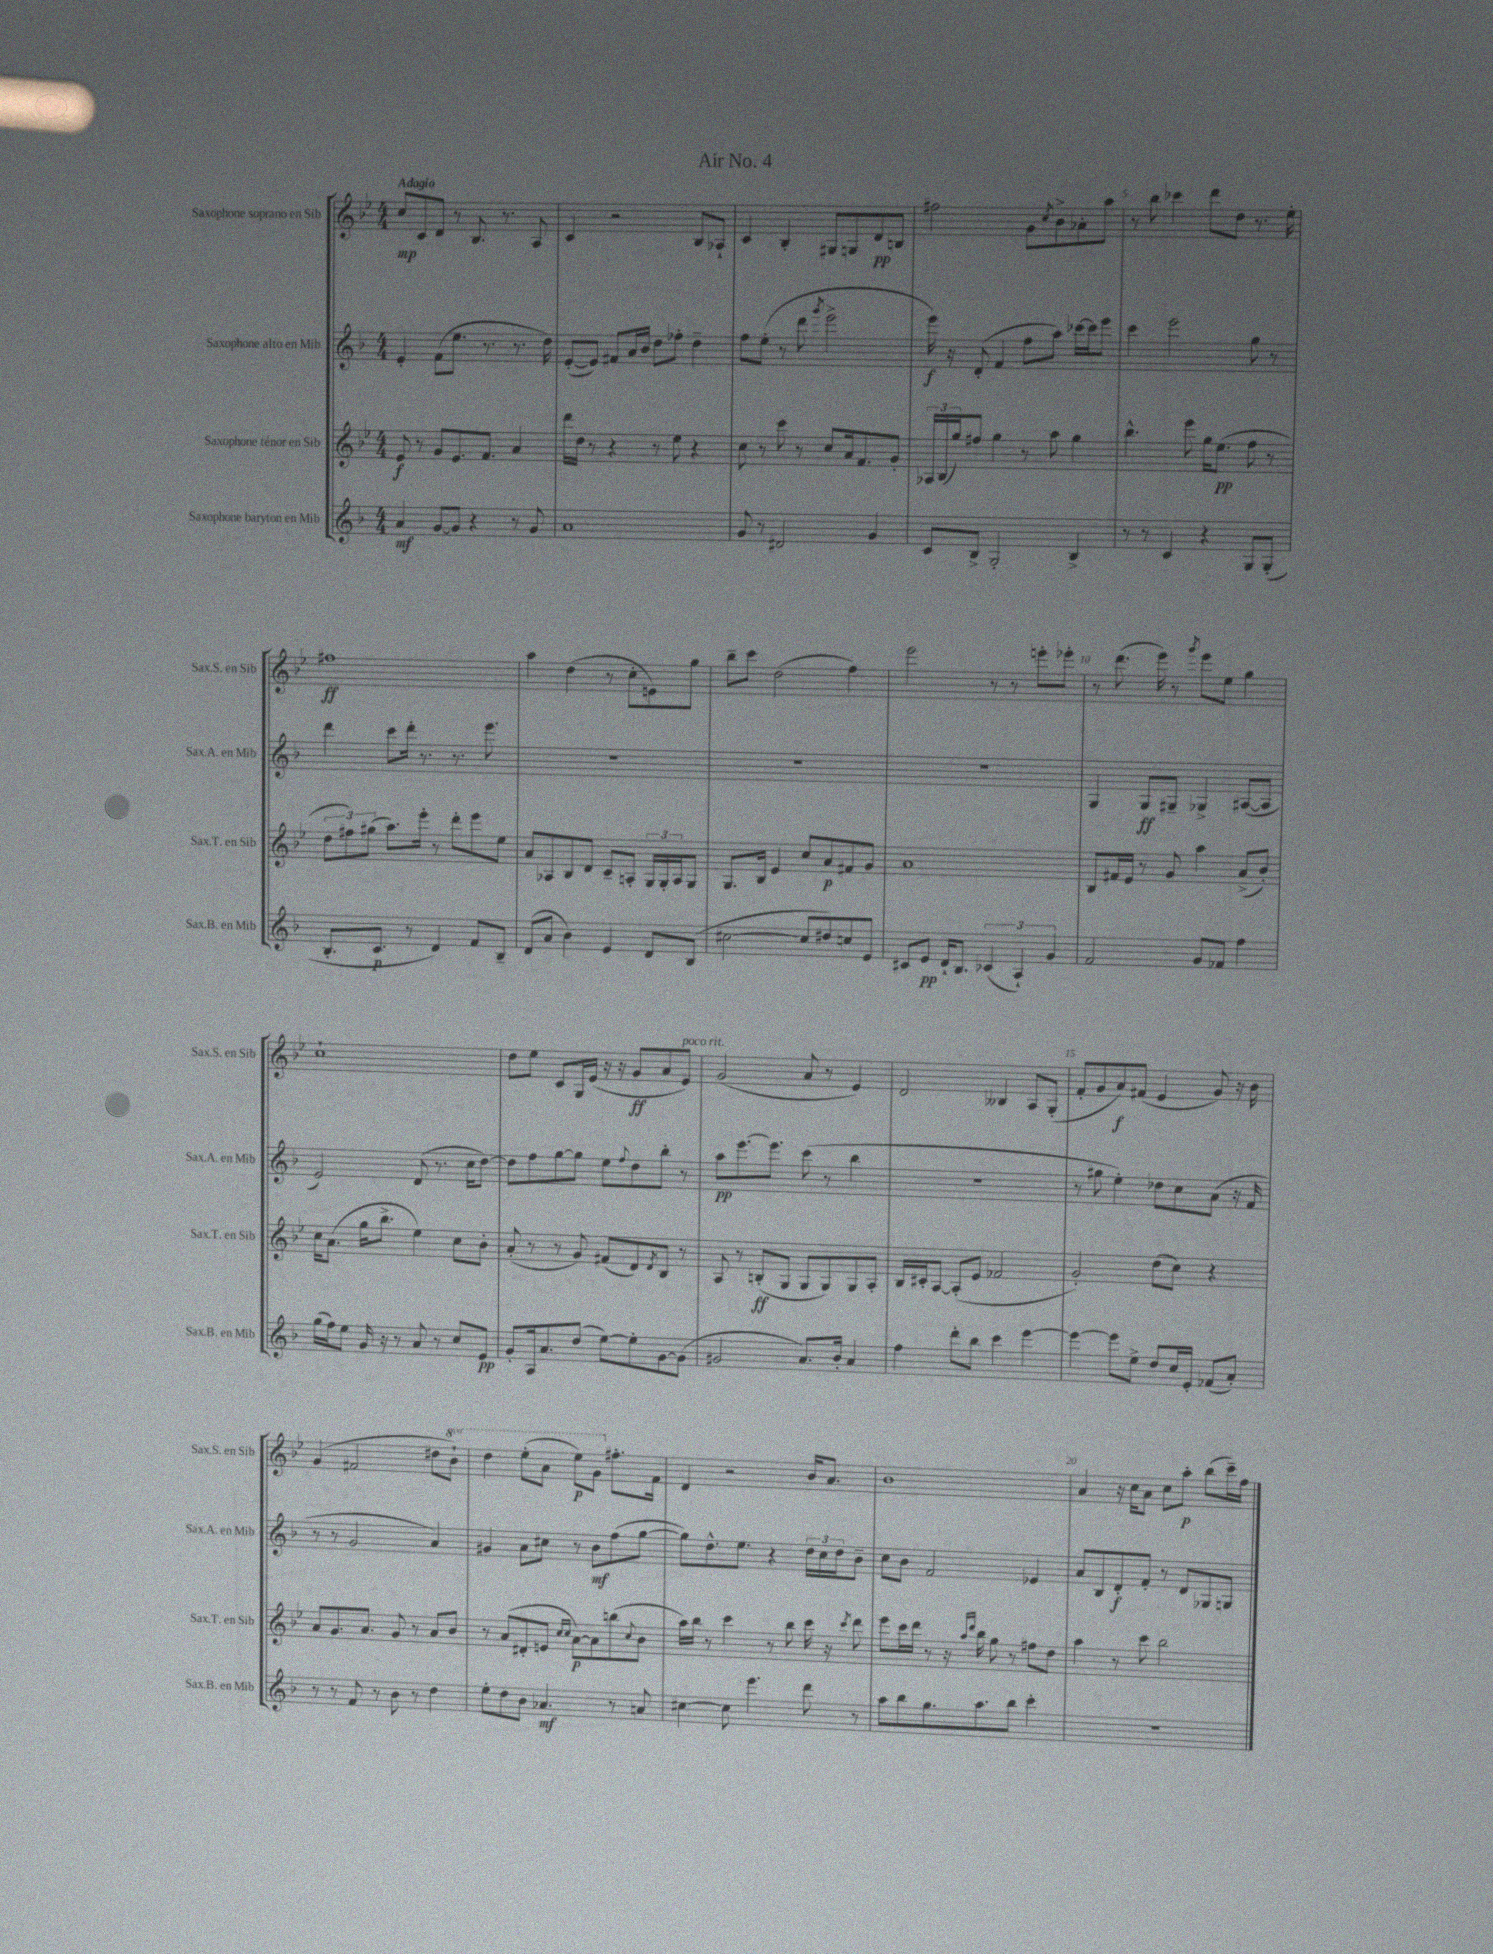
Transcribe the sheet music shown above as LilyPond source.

\header { title = "Air No. 4" }
<<
\new StaffGroup <<
\new Staff = "s0" \with { instrumentName = "Saxophone soprano en Sib" shortInstrumentName = "Sax.S. en Sib" } {
    \clef treble \key bes \major \numericTimeSignature \time 4/4 \set Staff.ottavationMarkups = #ottavation-simple-ordinals \tempo "Adagio"
    c''8\mp c'8 d'8 r8 bes8. r8. a8 |
    c'4 r2 bes8 aes8-! |
    c'4 bes4-. gis8 g8 d'8\pp b8 |
    fis''2 g'8 \acciaccatura { c''8 } bes'8-> aes'8-. a''8 |
    r8 bes''8 ces'''4 d'''8 d''8 r8. ees''16-. |
    fis''1\ff |
    a''4 d''4( r8 c''8-. e'8) g''8 |
    bes''8-- c'''8 d''2( f''4) |
    ees'''2 r8 r8 e'''8-. ees'''8-. |
    r8 d'''8.( ees'''16) r8 \acciaccatura { g'''8 } ees'''8 ees''8 g''4 |
    c''1-! |
    d''8 ees''8 c'8 g16 ees'16( r16 r16 g'8\ff a'8 ees'8^\markup { \italic "poco rit." }) |
    g'2( a'8 r8 ees'4) |
    d'2 beses4 a8 g8-.( |
    f'8-. g'8 a'8\f) fis'8( ees'4 g'8) r16 bes'16 |
    g'4( fis'2 dis''8 \ottava #1 bes''8-!) |
    d'''4 ees'''8-.( a''8 ees'''8\p) g''8 \ottava #0 fis''8.-. f'16 |
    d'4 r2 bes'16 a'8. |
    bes'1 |
    a'4 r16 c''16 a'8 c''8 a''8-.\p bes''8( c'''16--) f''16 \bar "|." |
}
\new Staff = "s1" \with { instrumentName = "Saxophone alto en Mib" shortInstrumentName = "Sax.A. en Mib" } {
    \clef treble \key f \major \numericTimeSignature \time 4/4
    e'4-. f'8( e''8. r8. r8. d''16) |
    e'8~-.( e'8) fis'8 a'16 bes'16 d''8 fes''8-. d''4-- |
    f''8 e''8-.( r8 d'''8 \acciaccatura { g'''8 } e'''2-> |
    e'''16\f) r16 d'8-.( f'4 f''8 a''8) ces'''16~ ces'''16 e'''8 |
    c'''4 e'''2 g''8 r8 |
    d'''4 c'''8 d'''16-. r8. r8. e'''8. |
    R1 |
    R1 |
    R1 |
    g4 g8\ff gis8-- ges4-> ais8~( ais8 |
    e'2) d'8( r8. c''16 d''8~) |
    d''8 f''8 g''8~ g''8 e''8 \appoggiatura { f''8 } d''8 bes''8-. r8 |
    a''8\pp e'''8.~ e'''8. c'''8( r8 bes''4 |
    R1 |
    r8 gis''8 e''4-.) des''8 c''8 a'8( r16 f'16 |
    r8 r8 g'2 a'4) |
    gis'4 a'8 cis''8 r8 bes'8\mf f''8( g''8~ |
    g''8) d''8.-^ e''8. r4 \tuplet 3/2 { d''16 c''16 d''16 } bes'8-- |
    c''8 bes'8 f'2 ees'4 |
    a'8 bes8 d'8-.\f f'8-. r8 d'8 ges8 g8 \bar "|." |
}
\new Staff = "s2" \with { instrumentName = "Saxophone ténor en Sib" shortInstrumentName = "Sax.T. en Sib" } {
    \clef treble \key bes \major \numericTimeSignature \time 4/4
    ees'8\f r8 g'8 ees'8. f'8. a'4 |
    d'''16 d''16 r8 r4 r8 ees''8 r4 |
    c''8 r8 c'''8 r8 c''8 a'16 f'8. g'8-. |
    \tuplet 3/2 { aes16 bes16( g''16) } fis''8 g''4 r8 a''8 g''4 |
    bes''4.-^ ees'''8 g''16 ees''8.\pp( f''8 r8 |
    \tuplet 3/2 { d''8 fis''8) gis''8( } a''8.) ees'''16-. r8 d'''8-. ees'''8 ees''8 |
    a'8 aes8 bes8 d'8 c'8-- a8-. \tuplet 3/2 { g16 g16-. a16 } g8 |
    g8. bes16 ees'4 c''8 a'8\p fis'8 g'8 |
    a'1 |
    bes8 fis'16 ees'16 r8 g'8 a''4 a'8->( bes'8-.) |
    c''16 a'8.( g''16 bes''8.-> ees''4) c''8 bes'8-. |
    a'8-.( r8 r8 g'8) fis'8( d'8) \acciaccatura { d'8 } bes8 r8 |
    a8 r8 b8-.\ff( g8 g8 g8) g8 a8-. |
    bes16 cis'16-. a8~ a8-.( ees'8 fes'2 |
    g'2-.) d''8( c''8) r4 |
    a'8 g'8. a'8. g'8 r8 a'8 bes'8 |
    r8 a'8( dis'8-. e'8 \grace { c''16 c''16 } a'8~\p) a'8 b''8( \appoggiatura { c''8 } bes'8 |
    a''16) bes''16 r8 c'''4 r8 bes''8 c'''16 r16 \acciaccatura { c'''8 } d'''8 |
    ees'''8 c'''16 d'''16 r8 r16 \grace { a''16 d'''16 } bes''16 g''8 r8 fis''8 d''8 |
    a''4 r8 c'''8 bes''2 \bar "|." |
}
\new Staff = "s3" \with { instrumentName = "Saxophone baryton en Mib" shortInstrumentName = "Sax.B. en Mib" } {
    \clef treble \key f \major \numericTimeSignature \time 4/4
    a'4\mf g'8~ g'8 r4 r8 g'8 |
    a'1 |
    g'8 r8 dis'2 g'4 |
    c'8 bes8-> g2-. bes4-> |
    r8 r8 c'4 r4 g8 g8-.( |
    bes8.-. c'8.\p r8 d'4) f'8 bes8-- |
    d'8( a'8 bes'4) e'4 d'8 bes8( |
    cis''2~ cis''8 dis''8) c''8 e'8 |
    cis'8 e'8\pp d'16-! bes8. \tuplet 3/2 { ces'4( a4-!) g'4 } |
    f'2 g'8 fes'8 f''4 |
    g''16( f''16) e''8 g'16 r16 r8 a'8 r8 c''8 e'8\pp |
    g'8-. a16 a'8. d''8( e''8~) e''8-. g'8~ g'8( |
    gis'2 a'8.) bes'16-. a'4 |
    f''4 d'''8-. bes''8 c'''4 e'''4~ |
    e'''4~ e'''8 e''8-> d''8 c''16 e'16-. fes'8( a'8-.) |
    r8 r8 f'8 r8 bes'8 r8 d''4 |
    e''8-. d''8 bes'8 aes'4.\mf r8 a'8 |
    cis''4~ cis''8 e'''4. d'''8 r8 |
    a''8 bes''8 g''8. a''8. bes''8 c'''4-. |
    R1 \bar "|." |
}
>>
>>
\layout { \context { \Score \override BarNumber.break-visibility = ##(#f #t #t) barNumberVisibility = #(every-nth-bar-number-visible 5) } }
